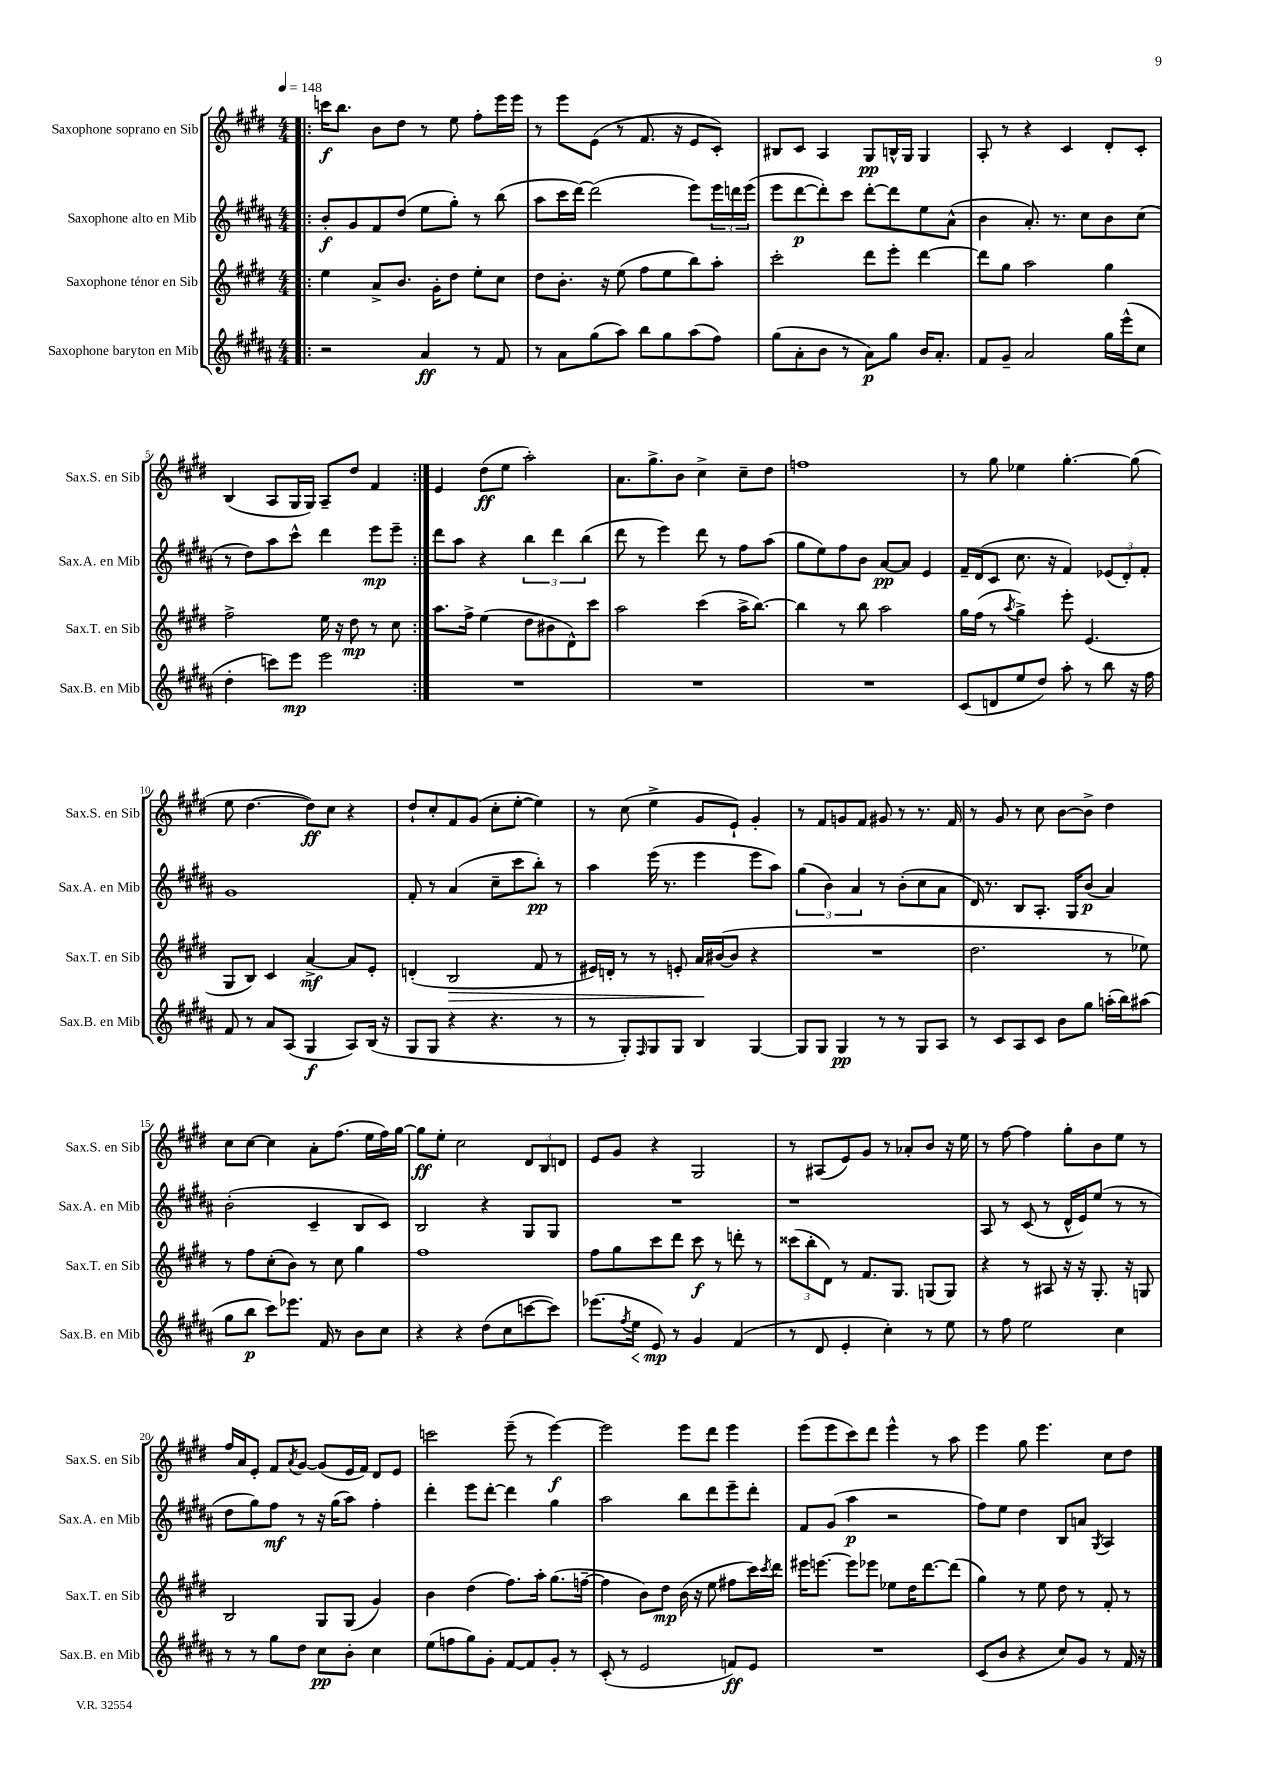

**kern	**dynam	**kern	**dynam	**kern	**dynam	**kern	**dynam
*part4	*part4	*part3	*part3	*part2	*part2	*part1	*part1
*staff4	*staff4	*staff3	*staff3	*staff2	*staff2	*staff1	*staff1
*I"Saxophone baryton en Mib	*	*I"Saxophone ténor en Sib	*	*I"Saxophone alto en Mib	*	*I"Saxophone soprano en Sib	*
*I'Sax.B. en Mib	*	*I'Sax.T. en Sib	*	*I'Sax.A. en Mib	*	*I'Sax.S. en Sib	*
*clefG2	*	*clefG2	*	*clefG2	*	*clefG2	*
*k[f#c#g#d#a#]	*	*k[f#c#g#d#]	*	*k[f#c#g#d#a#]	*	*k[f#c#g#d#]	*
*M4/4	*	*M4/4	*	*M4/4	*	*M4/4	*
*MM148	*	*MM148	*	*MM148	*	*MM148	*
=1!|:	=1!|:	=1!|:	=1!|:	=1!|:	=1!|:	=1!|:	=1!|:
2r	.	4ee\	.	8b'/L	f	16cccn\KL	f
.	.	.	.	.	.	8.bb\J	.
.	.	.	.	8g#/	.	.	.
.	.	8a^/L	.	8f#/	.	8b\L	.
.	.	8.b/J	.	(8dd#/J	.	8dd#\J	.
4a#/	ff	.	.	8ee\L	.	8r	.
.	.	16g#'\KL	.	.	.	.	.
.	.	8dd#\J	.	8gg#'\J)	.	8ee\	.
8r	.	8ee'\L	.	8r	.	8ff#'\L	.
8f#/	.	8cc#\J	.	(8bb\	.	16eee\L	.
.	.	.	.	.	.	16eee\JJ	.
=2	=2	=2	=2	=2	=2	=2	=2
8r	.	8dd#\L	.	8aa#\L	.	8r	.
8a#\L	.	8.b'\J	.	16ccc#\L	.	8eee\L	.
.	.	.	.	[16ddd#\JJ)	.	.	.
(8gg#\	.	.	.	(2ddd#\]	.	(8e\J	.
.	.	16r	.	.	.	.	.
8aa#\J)	.	(8ee\	.	.	.	8r	.
8bb\L	.	8ff#\L	.	.	.	8.f#/	.
8gg#\	.	8ee\	.	.	.	.	.
.	.	.	.	.	.	16r	.
(8aa#\	.	8bb\)	.	8eee\L)	.	8e/L	.
8ff#\J)	.	8aa'\J	.	24eee\L	.	8c#'/J)	.
.	.	.	.	24dddn\	.	.	.
.	.	.	.	(24eee\JJ	.	.	.
=3	=3	=3	=3	=3	=3	=3	=3
(8gg#\L	.	2ccc#'\	.	8eee\L	.	8B#X/L	.
8a#'\	.	.	.	[8ddd#\	p	8c#/J	.
8b\J	.	.	.	8ddd#'\])	.	4A/	.
8r	.	.	.	8ccc#\J	.	.	.
8a#\L)	p	8ddd#\L	.	[8ddd#'\L	.	8G#/L	pp
8gg#\J	.	8eee'\J	.	8ddd#\]	.	16Bn^^/L	.
.	.	.	.	.	.	16G#/JJ	.
16b/KL	.	[4ddd#\	.	8ee\	.	4G#/	.
8.a#'/J	.	.	.	.	.	.	.
.	.	.	.	(8a#^^\J	.	.	.
=4	=4	=4	=4	=4	=4	=4	=4
8f#/L	.	8ddd#\L]	.	4b\	.	8A'/	.
8g#~/J	.	8gg#\J	.	.	.	8r	.
2a#/	.	2aa\	.	8.a#'/)	.	4r	.
.	.	.	.	8.r	.	.	.
.	.	.	.	.	.	4c#/	.
.	.	.	.	8cc#\L	.	.	.
16gg#\LL	.	4gg#\	.	8b\	.	8d#'/L	.
(16eee^^\J	.	.	.	.	.	.	.
8cc#\J	.	.	.	(8cc#\J	.	8c#'/J	.
!!LO:LB:g=z
=5	=5	=5	=5	=5	=5	=5	=5
4dd#'\	.	2ff#^\	.	8r	.	(4B/	.
.	.	.	.	8dd#\L)	.	.	.
8cccn\L)	.	.	.	8aa#\	.	8A/L	.
8eee\J	mp	.	.	8ccc#^^\J	.	16G#/L	.
.	.	.	.	.	.	16G#/JJ)	.
2eee\	.	16ee\	.	4ddd#\	.	8A~/L	.
.	.	16r	.	.	.	.	.
.	.	8dd#\	mp	.	.	8dd#/J	.
.	.	8r	.	8eee\L	mp	4f#/	.
.	.	8cc#\	.	8eee~\J	.	.	.
=6:|!	=6:|!	=6:|!	=6:|!	=6:|!	=6:|!	=6:|!	=6:|!
1r	.	8.aa\L	.	8ddd#\L	.	4e/	.
.	.	.	.	8aa#\J	.	.	.
.	.	16ff#^\Jk	.	.	.	.	.
.	.	(4ee\	.	4r	.	(8dd#\L	ff
.	.	.	.	.	.	8ee\J	.
.	.	8dd#\L	.	6bb\	.	2aa'\)	.
.	.	8b#X\	.	.	.	.	.
.	.	.	.	6ddd#\	.	.	.
.	.	8d#^^\)	.	.	.	.	.
.	.	.	.	(6bb\	.	.	.
.	.	8ccc#\J	.	.	.	.	.
=7	=7	=7	=7	=7	=7	=7	=7
1r	.	2aa\	.	8ddd#\	.	8.a\L	.
.	.	.	.	8r	.	.	.
.	.	.	.	.	.	8.gg#^\	.
.	.	.	.	4eee\)	.	.	.
.	.	.	.	.	.	8b\J	.
.	.	(4ccc#\	.	8ddd#\	.	4cc#^\	.
.	.	.	.	8r	.	.	.
.	.	16aa^\KL	.	8ff#\L	.	8cc#~\L	.
.	.	[8.bb\J)	.	.	.	.	.
.	.	.	.	(8aa#\J	.	8dd#\J	.
=8	=8	=8	=8	=8	=8	=8	=8
1r	.	4bb\]	.	8gg#\L	.	1ffn	.
.	.	.	.	8ee\)	.	.	.
.	.	8r	.	8ff#\	.	.	.
.	.	8bb\	.	8b\J	.	.	.
.	.	2aa\	.	[8a#/L	pp	.	.
.	.	.	.	8a#/J]	.	.	.
.	.	.	.	4e/	.	.	.
=9	=9	=9	=9	=9	=9	=9	=9
(8c#/L	.	16gg#\LL	.	16f#~/LL	.	8r	.
.	.	(16ff#\JJ	.	(16d#/J	.	.	.
8dn/	.	8r	.	8c#/J	.	8gg#\	.
.	.	8qaa/	.	.	.	.	.
8ee/	.	4gg#^\)	.	8.cc#\	.	4ee-X\	.
8dd#/J)	.	.	.	.	.	.	.
.	.	.	.	16r	.	.	.
8aa#'\	.	8eee'\	.	4f#/)	.	[4.gg#'\	.
8r	.	(4.e/	.	.	.	.	.
8bb\	.	.	.	(12e-X/L	.	.	.
.	.	.	.	12d#'/)	.	.	.
16r	.	.	.	.	.	(8gg#\]	.
.	.	.	.	12f#'/J	.	.	.
16ff#\	.	.	.	.	.	.	.
!!LO:LB:g=z
=10	=10	=10	=10	=10	=10	=10	=10
8f#/	.	8G#/L	.	1g#	.	8ee\	.
8r	.	8B/J)	.	.	.	[4.dd#\	.
8a#/L	.	4c#/	.	.	.	.	.
(8A#/J	.	.	.	.	.	.	.
4G#/	f	[4a^/	mf	.	.	8dd#\L])	ff
.	.	.	.	.	.	8cc#\J	.
8A#/L)	.	8a/L]	.	.	.	4r	.
(16B/Jk	.	8e'/J	.	.	.	.	.
16r	.	.	.	.	.	.	.
=11	=11	=11	=11	=11	=11	=11	=11
8G#/L	.	(4dn'/	.	8f#'/	.	8dd#`/L	.
8G#/J	.	.	.	8r	.	8cc#'/	.
!	!	!	!LO:HP:b	!	!	!	!
4r	.	2B/	>	(4a#/	.	8f#/	.
.	.	.	.	.	.	(8g#/J	.
4.r	.	.	.	8cc#~\L	.	8cc#'\L	.
.	.	.	.	8ccc#\	.	[8ee'\J	.
.	.	8f#/	.	8bb'\J)	pp	4ee\])	.
8r	.	8r	.	8r	.	.	.
=12	=12	=12	=12	=12	=12	=12	=12
8r	.	16e#X/LL)	.	4aa#\	.	8r	.
.	.	16dn'/JJ	.	.	.	.	.
8G#'/L)	.	8r	.	.	.	(8cc#\	.
16qqF#/	.	.	.	.	.	.	.
8G#/	.	8r	.	(16eee\	.	4ee^\	.
.	.	.	.	8.r	.	.	.
8G#/J	.	8en'/	.	.	.	.	.
4B/	.	16a/LL	.	4eee\	.	8g#/L	.
.	.	([16b#X/J	]	.	.	.	.
.	.	8b#/J]	.	.	.	8e`/J)	.
[4G#/	.	4r	.	8eee\L	.	4g#'/	.
.	.	.	.	8aa#\J)	.	.	.
=13	=13	=13	=13	=13	=13	=13	=13
8G#/L]	.	1r	.	(6gg#\	.	8r	.
8G#/J	.	.	.	.	.	8f#/L	.
.	.	.	.	6b\)	.	.	.
4G#/	pp	.	.	.	.	8gn/	.
.	.	.	.	6a#/	.	.	.
.	.	.	.	.	.	8f#/J	.
8r	.	.	.	8r	.	8g#X/	.
8r	.	.	.	(8b'\L	.	8r	.
8G#/L	.	.	.	8cc#\	.	8.r	.
8A#/J	.	.	.	8a#\J	.	.	.
.	.	.	.	.	.	16f#/	.
=14	=14	=14	=14	=14	=14	=14	=14
8r	.	2.dd#\	.	16d#/)	.	8r	.
.	.	.	.	8.r	.	.	.
8c#/L	.	.	.	.	.	8g#/	.
8A#/	.	.	.	8B/L	.	8r	.
8c#/J	.	.	.	8.A#'/J	.	8cc#\	.
8b\L	.	.	.	.	.	[8b\L	.
.	.	.	.	16G#/KL	.	.	.
8gg#\J	.	.	.	(8b/J	p	8b^\J]	.
(16aan'\LL	.	8r	.	4a#/)	.	4dd#\	.
16bb\J)	.	.	.	.	.	.	.
(8aa#X\J	.	8ee-X\)	.	.	.	.	.
!!LO:LB:g=z
=15	=15	=15	=15	=15	=15	=15	=15
8gg#\L	.	8r	.	(2b'\	.	8cc#\L	.
8bb\J	p	8ff#\L	.	.	.	[8cc#\J	.
8ccc#\L)	.	(8cc#'\	.	.	.	4cc#\]	.
8.eee-X\J	.	8b\J)	.	.	.	.	.
.	.	8r	.	4c#~/	.	8a'\L	.
16f#/	.	.	.	.	.	.	.
8r	.	8cc#\	.	.	.	(8.ff#\J	.
8b\L	.	4gg#\	.	8B/L	.	.	.
.	.	.	.	.	.	16ee\LL	.
8cc#\J	.	.	.	8c#/J)	.	16ff#\)	.
.	.	.	.	.	.	[16gg#\JJ	.
=16	=16	=16	=16	=16	=16	=16	=16
4r	.	1ff#	.	2B/	.	8gg#\L]	ff
.	.	.	.	.	.	8ee'\J	.
4r	.	.	.	.	.	2cc#\	.
(8dd#\L	.	.	.	4r	.	.	.
8cc#\	.	.	.	.	.	.	.
[8cccn\	.	.	.	8G#/L	.	12d#/L	.
.	.	.	.	.	.	12B/	.
8ccc\J])	.	.	.	8G#/J	.	.	.
.	.	.	.	.	.	12dn/J	.
=17	=17	=17	=17	=17	=17	=17	=17
(8.eee-X\L	.	8ff#\L	.	1r	.	8e/L	.
.	.	8gg#\	.	.	.	8g#/J	.
8qff#/	.	.	.	.	.	.	.
!	!LO:HP:b	!	!	!	!	!	!
16ee\Jk	<	.	.	.	.	.	.
8e/)	mp	8ccc#\	.	.	.	4r	.
8r	[	8ddd#\J	.	.	.	.	.
4g#/	.	8ccc#\	f	.	.	2G#/	.
.	.	8r	.	.	.	.	.
(4f#/	.	8dddn'\	.	.	.	.	.
.	.	8r	.	.	.	.	.
=18	=18	=18	=18	=18	=18	=18	=18
8r	.	(12ccc##X\L	.	1r	.	8r	.
.	.	12bb'\	.	.	.	.	.
8d#/	.	.	.	.	.	(8A#X/L	.
.	.	12d#\J)	.	.	.	.	.
4e'/	.	8r	.	.	.	8e/)	.
.	.	8.f#/L	.	.	.	8g#/J	.
4cc#'\)	.	.	.	.	.	8r	.
.	.	8.G#/J	.	.	.	.	.
.	.	.	.	.	.	8a-X'/L	.
8r	.	(8Gn/L	.	.	.	8b/J	.
8ee\	.	8G/J)	.	.	.	16r	.
.	.	.	.	.	.	16ee\	.
=19	=19	=19	=19	=19	=19	=19	=19
8r	.	4r	.	8A#/	.	8r	.
8ff#\	.	.	.	8r	.	[8ff#\	.
2ee\	.	8r	.	(8c#/	.	4ff#\]	.
.	.	8A#X/	.	8r	.	.	.
.	.	16r	.	16d#^^/LL	.	8gg#'\L	.
.	.	16r	.	16e/J)	.	.	.
.	.	8.G#'/	.	(8ee/J	.	8b\	.
4cc#\	.	.	.	8r	.	8ee\J	.
.	.	16r	.	.	.	.	.
.	.	8Gn/	.	8r	.	8r	.
!!LO:LB:g=z
=20	=20	=20	=20	=20	=20	=20	=20
8r	.	2B/	.	8dd#\L	.	16ff#/LL	.
.	.	.	.	.	.	16a/J	.
8r	.	.	.	8gg#\)	.	8e'/J	.
8gg#\L	.	.	.	8ff#\J	mf	8f#/L	.
.	.	.	.	.	.	8qa/	.
8dd#\J	.	.	.	8r	.	[8g#/J	.
8cc#\L	pp	8G#/L	.	16r	.	(8g#/L]	.
.	.	.	.	(16gg#\KL	.	.	.
8b'\J	.	(8G#/J	.	8aa#\J)	.	16e/L	.
.	.	.	.	.	.	16f#/JJ)	.
4cc#\	.	4g#/)	.	4ff#'\	.	8d#/L	.
.	.	.	.	.	.	8e/J	.
=21	=21	=21	=21	=21	=21	=21	=21
(8ee\L	.	4b\	.	4ddd#'\	.	2cccn\	.
8ffn\	.	.	.	.	.	.	.
8gg#\)	.	(4dd#\	.	8eee\L	.	.	.
8g#'\J	.	.	.	[8ddd#'\J	.	.	.
[8f#/L	.	8.ff#\L)	.	4ddd#\]	.	(8eee~\	.
8f#/]	.	.	.	.	.	8r	.
.	.	16aa'\Jk	.	.	.	.	.
8g#'/J	.	(8.gg#\L	.	4gg#\	.	[4eee\)	f
8r	.	.	.	.	.	.	.
.	.	[16ffn~\Jk	.	.	.	.	.
=22	=22	=22	=22	=22	=22	=22	=22
(8c#'/	.	4ff\]	.	2aa#\	.	2eee\]	.
8r	.	.	.	.	.	.	.
2e/	.	8b\L)	.	.	.	.	.
.	.	8dd#\J	mp	.	.	.	.
.	.	(16b\	.	8bb\L	.	8eee\L	.
.	.	16r	.	.	.	.	.
.	.	8ee\	.	8ddd#\	.	8ddd#\J	.
8fn/L)	ff	8ff#X\L	.	8eee~\	.	4eee\	.
8e/J	.	16ccc#\L)	.	8ddd#'\J	.	.	.
.	.	8qccc#/	.	.	.	.	.
.	.	16ddd#\JJ	.	.	.	.	.
=23	=23	=23	=23	=23	=23	=23	=23
1r	.	16eee#X\KL	.	8f#/L	.	(8eee\L	.
.	.	[8.eeen\J	.	.	.	.	.
.	.	.	.	(8g#/J	.	8eee\	.
.	.	8eee\L]	.	4aa#\	p	8ccc#\)	.
.	.	8eee-X\J	.	.	.	8ddd#\J	.
.	.	8ee-X\L	.	2r	.	4eee^^\	.
.	.	16dd#\K	.	.	.	.	.
.	.	[8.ddd#\	.	.	.	.	.
.	.	.	.	.	.	8r	.
.	.	(8ddd#\J]	.	.	.	8aa\	.
=24	=24	=24	=24	=24	=24	=24	=24
(8c#/L	.	4gg#\)	.	8ff#\L)	.	4eee\	.
8b/J	.	.	.	8ee\J	.	.	.
4r	.	8r	.	4dd#\	.	8gg#\	.
.	.	8ee\	.	.	.	4.eee\	.
8cc#/L)	.	8dd#\	.	8B/L	.	.	.
8g#/J	.	8r	.	8an/J	.	.	.
.	.	.	.	8qG#/	.	.	.
8r	.	8f#'/	.	4A#/	.	8cc#\L	.
16f#/	.	8r	.	.	.	8dd#\J	.
16r	.	.	.	.	.	.	.
==	==	==	==	==	==	==	==
*-	*-	*-	*-	*-	*-	*-	*-
